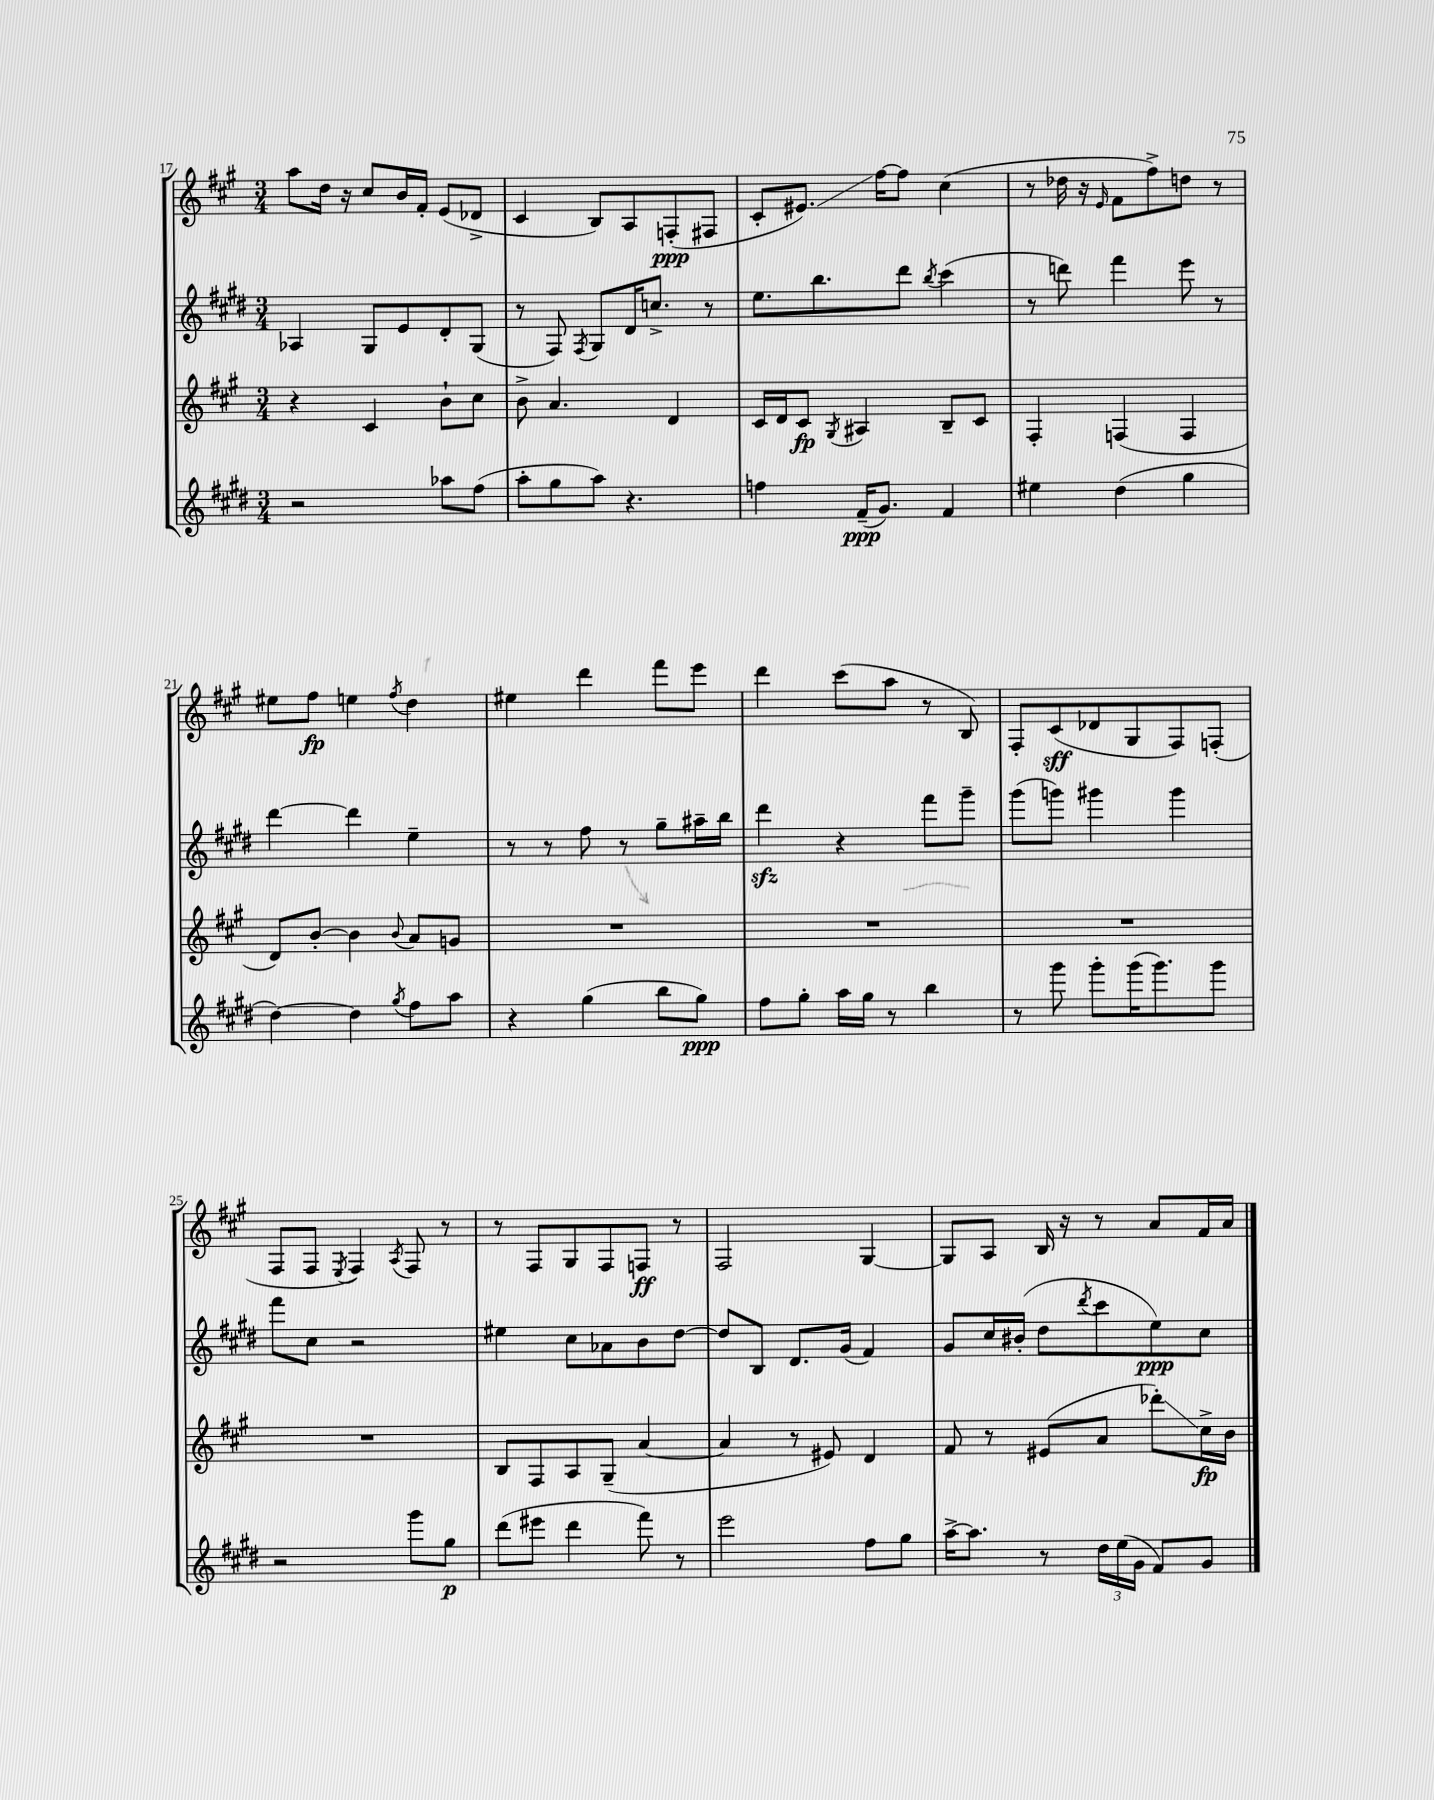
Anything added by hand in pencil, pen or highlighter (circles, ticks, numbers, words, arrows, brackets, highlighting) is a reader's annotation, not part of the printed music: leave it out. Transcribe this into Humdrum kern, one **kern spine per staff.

**kern	**kern	**kern	**kern
*staff4	*staff3	*staff2	*staff1
*clefG2	*clefG2	*clefG2	*clefG2
*k[f#c#g#d#]	*k[f#c#g#]	*k[f#c#g#d#]	*k[f#c#g#]
*M3/4	*M3/4	*M3/4	*M3/4
2r	4r	4A-/	8aa\L
.	.	.	16dd\Jk
.	.	.	16r
.	4c#/	8G#/L	8cc#/L
.	.	8e/	16b/L
.	.	.	16f#'/JJ
8aa-\L	8b`\L	8d#'/	(8e/L
(8ff#\J	8cc#\J	(8G#/J	8d-^/J
=	=	=	=
8aa'\L	8b^\	8r	4c#/
8gg#\	4.a/	8F#/)	.
.	.	8qF#/	.
8aa\J)	.	8G#/L	8B/L)
4.r	.	16d#/K	8A/
.	.	8.cc^/J	.
.	4d/	.	(8F'/
.	.	8r	8F#/J
=	=	=	=
4ff\	16c#/LL	8.ee\L	8c#'/L
.	16d/J	.	.
.	8c#/J	.	8.e#/J)
.	.	8.bb\	.
.	8qG#/	.	.
(16f#~/LK	4A#/	.	.
8.g#/J)	.	.	[16ff#\LK
.	.	8ddd#\J	8ff#\]J
.	.	8qbb/	.
4f#/	8B~/L	(4ccc#\	(4cc#\
.	8c#/J	.	.
=	=	=	=
4ee#\	4F#'/	8r	8r
.	.	8ddd\)	16dd-\
.	.	.	16r
.	.	.	16qqe/
(4dd#\	(4F/	4fff#\	8f#\L
.	.	.	8ff#^\)
4gg#\	4F/	8eee\	8dd\J
.	.	8r	8r
=	=	=	=
[4dd#\)	8d/L)	[4ddd#\	8ee#\L
.	[8b'/J	.	8ff#\J
4dd#\]	4b\]	4ddd#\]	4ee\
8qgg#/	8qqb/	.	8qff#/
8ff#\L	8a/L	4ee~\	4dd\
8aa\J	8g/J	.	.
=	=	=	=
4r	2.r	8r	4ee#\
.	.	8r	.
(4gg#\	.	8ff#\	4ddd\
.	.	8r	.
8bb\L	.	8gg#~\L	8fff#\L
8gg#\J)	.	16aa#~\L	8eee\J
.	.	16bb\JJ	.
=	=	=	=
8ff#\L	2.r	4ddd#\	4ddd\
8gg#'\J	.	.	.
16aa\LL	.	4r	(8ccc#\L
16gg#\JJ	.	.	.
8r	.	.	8aa\J
4bb\	.	8fff#\L	8r
.	.	8ggg#~\J	8B/)
=	=	=	=
8r	2.r	(8ggg#\L	8F#'/L
8ggg#\	.	8ggg\J)	(8c#/
8ggg#'\L	.	4ggg#\	8d-/
(16ggg#\K	.	.	8G#/
8.ggg#\)	.	.	.
.	.	4ggg#\	8F#/)
8ggg#\J	.	.	(8F'/J
=	=	=	=
2r	2.r	8fff#\L	8F#/L
.	.	8cc#\J	8F#/J
.	.	.	8qE/
.	.	2r	4F#/)
.	.	.	8qA/
8ggg#\L	.	.	8F#/
8gg#\J	.	.	8r
=	=	=	=
(8ddd#\L	8B/L	4ee#\	8r
8eee#\J	8F#/	.	8F#/L
4ddd#\	8A/	8cc#\L	8G#/
.	(8G#~/J	8a-\	8F#/
8fff#\)	[4a/	8b\	8F/J
8r	.	[8dd#\J	8r
=	=	=	=
2eee\	4a/]	8dd#/]L	2F#/
.	.	8B/J	.
.	8r	8.d#/L	.
.	8e#/)	.	.
.	.	(16g#/Jk	.
8ff#\L	4d/	4f#/)	[4G#/
8gg#\J	.	.	.
=	=	=	=
[16aa^\LK	8f#/	8g#/L	8G#/]L
8.aa\]J	.	.	.
.	8r	16cc#/L	8A/J
.	.	(16b#'/JJ	.
8r	(8e#/L	8dd#\L	16B/
.	.	.	16r
.	.	8qddd#/	.
24dd#\LL	8a/J	8ccc#\	8r
(24ee\	.	.	.
24g#\JJ	.	.	.
8f#/L)	8ddd-'\L)	8ee\)	8a/L
8g#/J	16cc#^\L	8cc#\J	16f#/L
.	16b\JJ	.	16a/JJ
==	==	==	==
*-	*-	*-	*-
